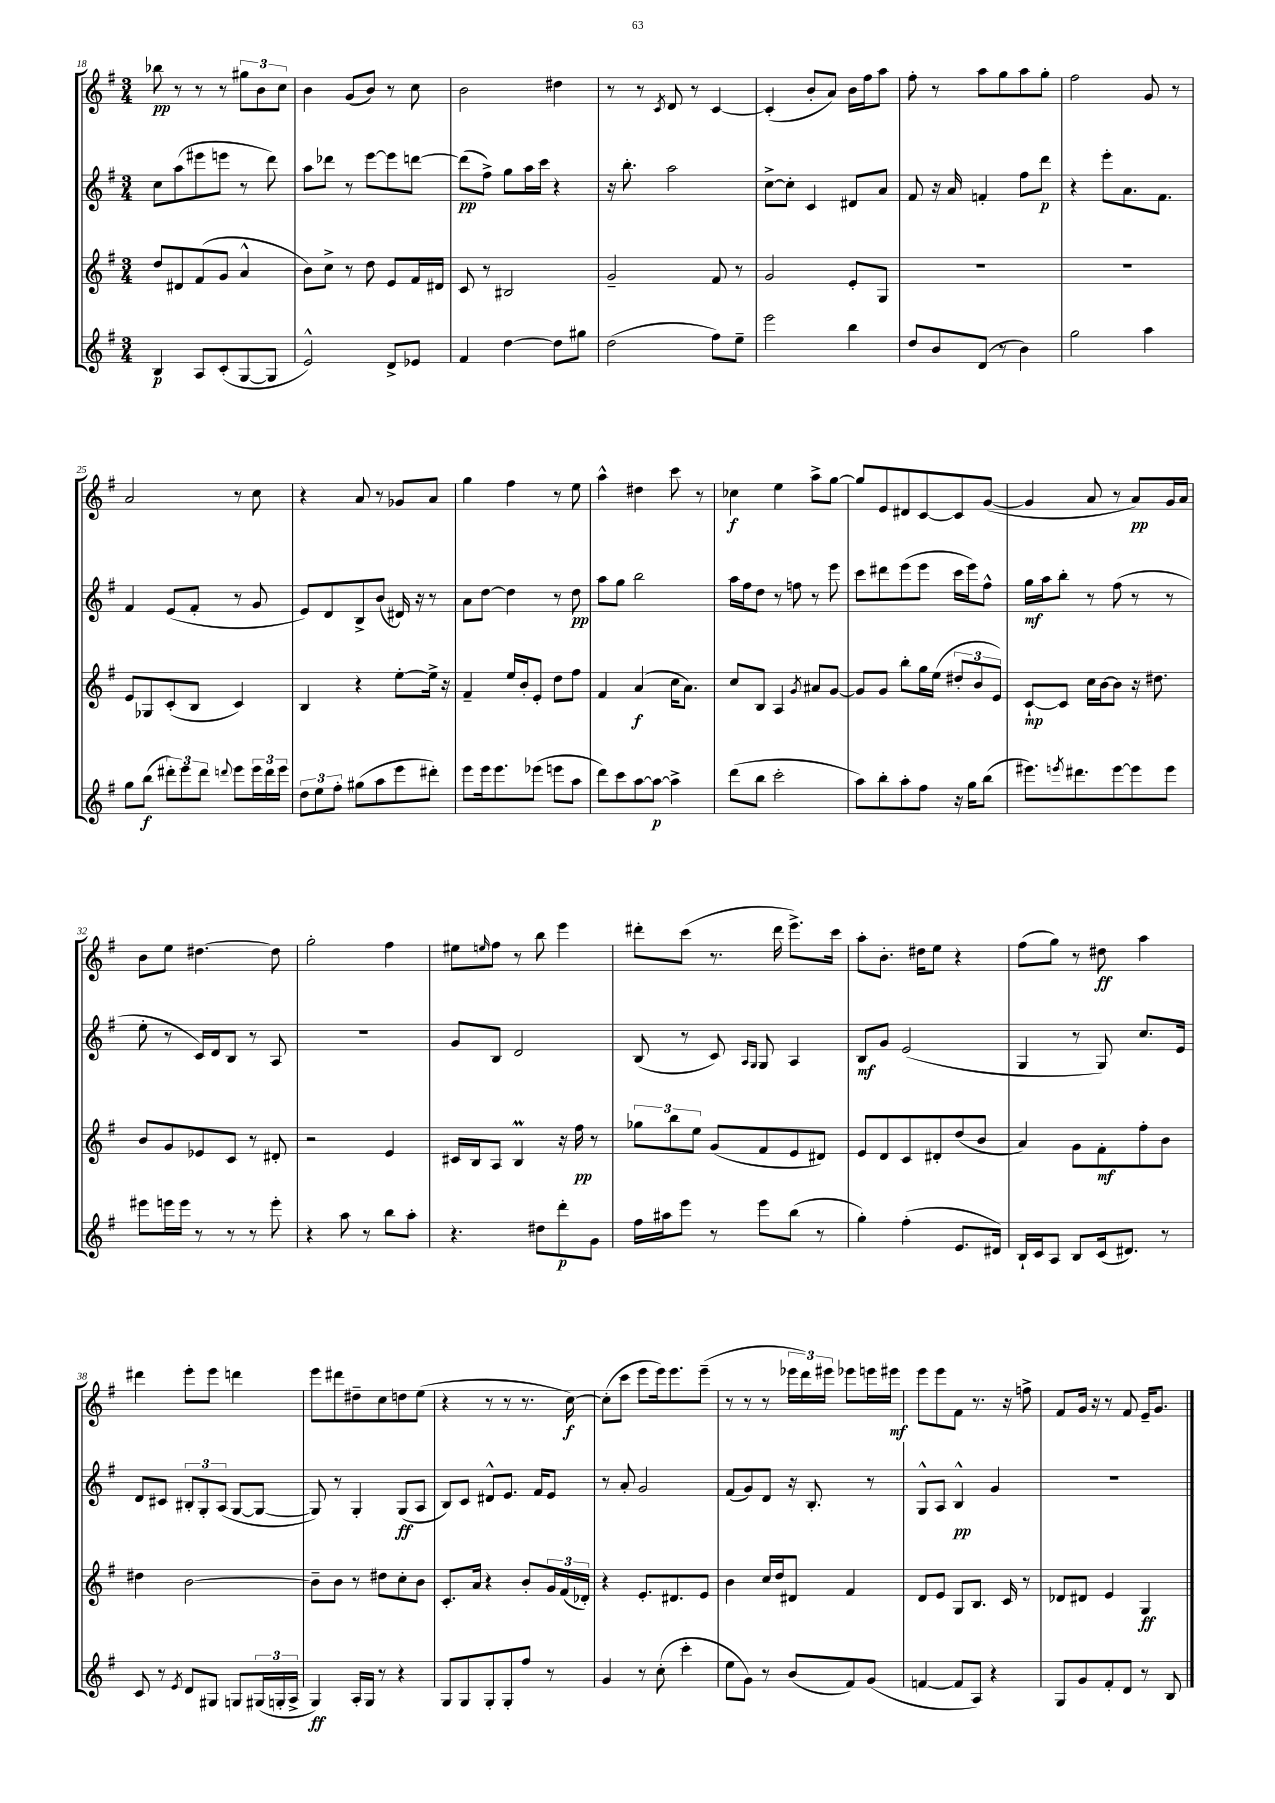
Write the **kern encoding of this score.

**kern	**kern	**kern	**kern
*staff4	*staff3	*staff2	*staff1
*clefG2	*clefG2	*clefG2	*clefG2
*k[f#]	*k[f#]	*k[f#]	*k[f#]
*M3/4	*M3/4	*M3/4	*M3/4
4B	8dd	8cc	8bb-
.	8d#	(8aa	8r
8A	(8f#	8eee#	8r
(8c'	8g	8eee	8r
[8G	4a^^	8r	12gg#
.	.	.	12b
8G]	.	8ddd)	.
.	.	.	12cc
=	=	=	=
2e^^)	8b)	8aa	4b
.	8cc^	8ddd-	.
.	8r	8r	(8g
.	8dd	[8eee	8b)
8d^	8e	8eee]	8r
8e-	16f#	[8ddd	8cc
.	16d#	.	.
=	=	=	=
4f#	8c	(8ddd]	2b
.	8r	8ff#^)	.
[4dd	2B#	8gg	.
.	.	16aa	.
.	.	16ccc	.
8dd]	.	4r	4dd#
8gg#	.	.	.
=	=	=	=
(2dd	2g~	16r	8r
.	.	8.bb'	.
.	.	.	8r
.	.	.	8qc
.	.	2aa	8d
.	.	.	8r
8ff#)	8f#	.	[4c
8ee~	8r	.	.
=	=	=	=
2eee	2g	[8cc^	(4c']
.	.	8cc']	.
.	.	4c	8b'
.	.	.	8a)
4bb	8e'	8d#	16b
.	.	.	16ff#
.	8G	8a	8aa
=	=	=	=
8dd	2.r	8f#	8ff#'
8b	.	16r	8r
.	.	16a	.
(8d	.	4f'	8aa
8r	.	.	8gg
4b)	.	8ff#	8aa
.	.	8ddd	8gg'
=	=	=	=
2gg	2.r	4r	2ff#
.	.	8eee'	.
.	.	8.a	.
4aa	.	.	8g
.	.	8.f#	.
.	.	.	8r
=	=	=	=
8gg	8e	4f#	2a
(8bb	8G-	.	.
12ddd#')	(8c'	(8e	.
12eee	.	.	.
.	8B	8f#'	.
12ddd#	.	.	.
8qqddd	.	.	.
8eee	4c)	8r	8r
24eee	.	8g	8cc
24ddd	.	.	.
24eee	.	.	.
=	=	=	=
12dd	4B	8e)	4r
12ee	.	.	.
.	.	8d	.
12ff#'	.	.	.
(8gg#	4r	8B^	8a
8aa	.	(8b	8r
8eee	[8ee'	16d#)	8g-
.	.	16r	.
8ddd#')	16ee^]	8r	8a
.	16r	.	.
=	=	=	=
8eee	4f#~	8a	4gg
16eee	.	[8dd	.
8.eee	.	.	.
.	16ee	4dd]	4ff#
.	16b'	.	.
(8eee-	8e'	.	.
8eee	8dd	8r	8r
8aa	8ff#	8dd	8ee
=	=	=	=
8ddd)	4f#	8aa	4aa^^
8ccc	.	8gg	.
[8aa	(4a	2bb	4dd#
8aa_	.	.	.
4aa^]	16cc	.	8ccc
.	8.a)	.	.
.	.	.	8r
=	=	=	=
(8ddd	8cc	16aa	4cc-
.	.	16ff#	.
8bb	8B	8dd	.
2ccc'	4A	8r	4ee
.	.	8ff	.
.	8qg	.	.
.	8a#	8r	8aa^
.	[8g	8eee	[8gg
=	=	=	=
8aa)	8g]	8ccc	8gg]
8bb'	8g	8ddd#	8e
8aa'	8bb'	(8eee	8d#
8ff#	16gg	8eee	[8c
.	(16ee	.	.
16r	12dd#'	16ccc	8c]
16gg	.	16eee)	.
.	12b	.	.
(8bb	.	8ff#^^	([8g
.	12e)	.	.
=	=	=	=
8.eee#)	[8c`	16gg	4g]
.	.	16aa	.
.	8c]	8bb'	.
8qeee	.	.	.
8.ddd#	.	.	.
.	16cc	8r	8a
.	[16b	.	.
[8eee	8b]	(8ff#	8r
8eee]	16r	8r	8a)
.	8.dd#	.	.
8eee	.	8r	16g
.	.	.	16a
=	=	=	=
8eee#	8b	8ee'	8b
16eee	8g	8r	8ee
16eee	.	.	.
8r	8e-	16c)	[4.dd#
.	.	16d	.
8r	8c	8B	.
8r	8r	8r	.
8eee'	8d#'	8A	8dd#]
=	=	=	=
4r	2r	2.r	2gg'
8aa	.	.	.
8r	.	.	.
8bb	4e	.	4ff#
8aa'	.	.	.
=	=	=	=
4.r	16c#	8g	8ee#
.	16B	.	.
.	.	.	16qqee
.	8A	8B	8ff#
.	4B	2d	8r
8dd#	.	.	8bb
8ddd'	16r	.	4eee
.	16ff#	.	.
8g	8r	.	.
=	=	=	=
16ff#	12gg-	(8B	8ddd#'
16aa#	.	.	.
.	12bb	.	.
8eee	.	8r	(8ccc
.	12ee	.	.
8r	(8g	8c)	8.r
.	.	16qqA	.
.	.	16qqG	.
8eee	8f#	8G	.
.	.	.	16ddd#
(8bb	8e	4A	8.eee^)
8r	8d#)	.	.
.	.	.	16ccc
=	=	=	=
4gg')	8e	8B	8aa'
.	8d	8g	8.b'
(4ff#'	8c	(2e	.
.	.	.	16dd#
.	8d#'	.	8ee
8.e	(8dd	.	4r
.	8b	.	.
16d#)	.	.	.
=	=	=	=
16B`	4a)	4G	(8ff#
16c	.	.	.
8A	.	.	8gg)
8B	8g	8r	8r
(16c	8f#'	8G)	8dd#
8.d#)	.	.	.
.	8ff#'	8.cc	4aa
8r	8b	.	.
.	.	16e	.
=	=	=	=
8c	4dd#	8d	4ddd#
8r	.	8c#	.
8qe	.	.	.
8d	[2b	12B#'	8eee'
.	.	12G'	.
8G#	.	.	8eee
.	.	(12A	.
8G	.	[8G	4ddd
(24G#	.	8G_	.
24G'	.	.	.
24A^	.	.	.
=	=	=	=
4G)	8b~]	8G])	8eee
.	8b	8r	8ddd#
16A'	8r	4G'	8dd#~
16G	.	.	.
8r	8dd#	.	8cc
4r	8cc'	(8G	8dd
.	8b	8A	(8ee
=	=	=	=
8G	8.c'	8B)	4r
8G	.	8c	.
.	16a	.	.
8G'	4r	8d#^^	8r
8G'	.	8.e	8r
8ff#	8b'	.	8.r
.	.	16f#	.
8r	24g	8e	.
.	(24f#	.	.
.	.	.	[16cc)
.	24d-')	.	.
=	=	=	=
4g	4r	8r	(8cc']
.	.	8a'	8ccc
8r	8.e'	2g	8eee
(8cc'	.	.	16eee)
.	8.d#	.	8.eee
4ccc'	.	.	.
.	8e	.	(8eee~
=	=	=	=
8ee	4b	(8f#	8r
8g)	.	8g)	8r
8r	16cc	8d	8r
.	16dd	.	.
(8b	8d#	16r	24eee-
.	.	.	24ddd)
.	.	8.B'	.
.	.	.	24eee#
8f#)	4f#	.	8eee-
(8g	.	8r	16eee
.	.	.	16eee#
=	=	=	=
[4f	8d	8G^^	8eee
.	8e	8A	8eee
8f]	8G	4B^^	8f#
8A)	8.B	.	8.r
4r	.	4g	.
.	16c	.	16r
.	8r	.	8ff^
=	=	=	=
8G	8d-	2.r	8f#
8g	8d#	.	16g
.	.	.	16r
8f#'	4e	.	8r
8d	.	.	8f#
8r	4G	.	16e~
.	.	.	8.g
8B	.	.	.
==	==	==	==
*-	*-	*-	*-
